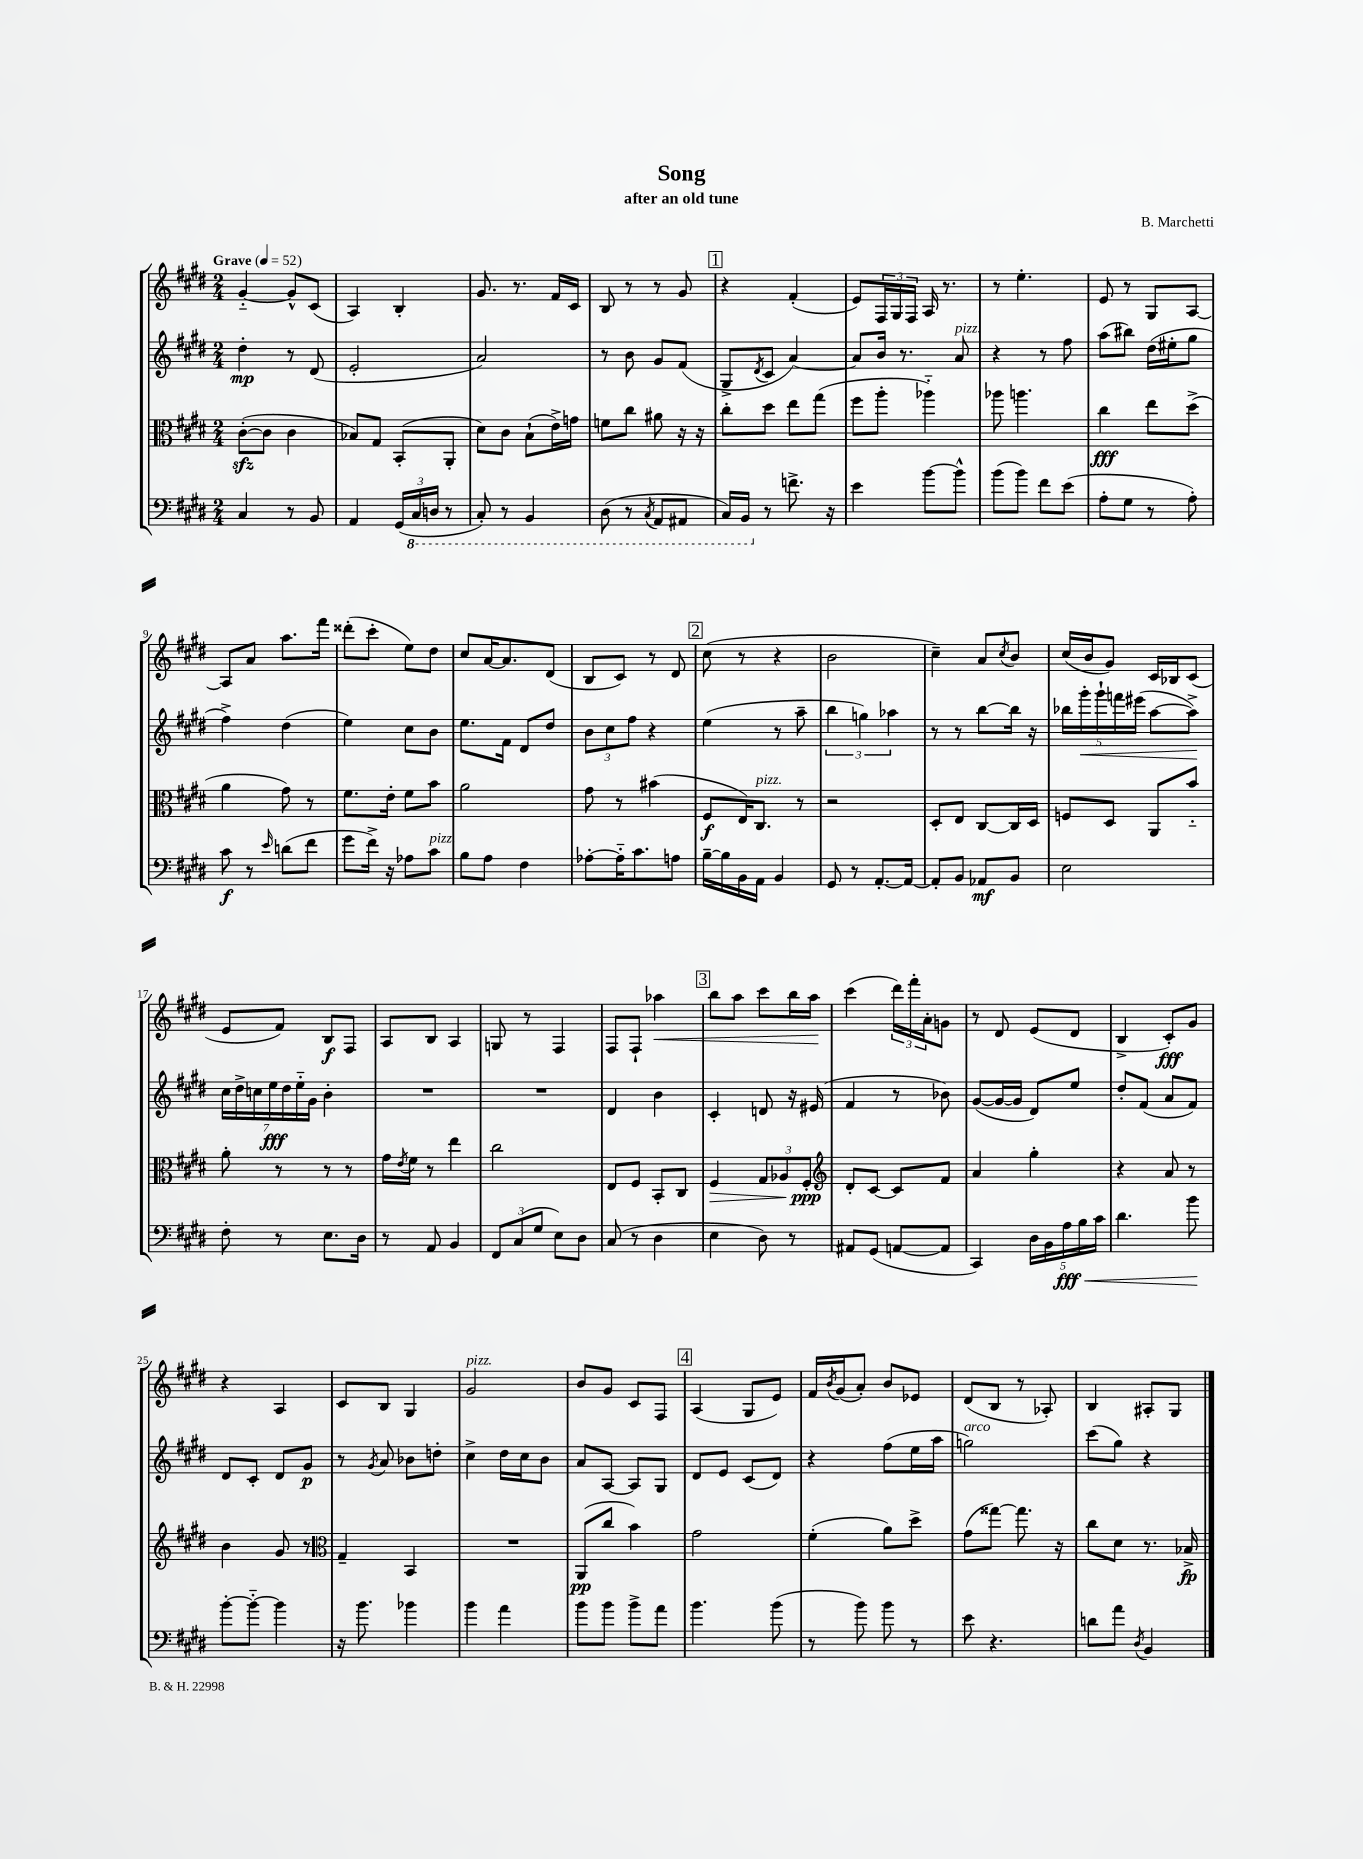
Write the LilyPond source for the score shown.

\header { title = "Song" composer = "B. Marchetti" subtitle = "after an old tune" }
<<
\new StaffGroup <<
\new Staff = "s0" {
    \clef treble \key e \major \numericTimeSignature \time 2/4 \tempo "Grave" 4 = 52
    gis'4~-_ gis'8-^ cis'8( |
    a4) b4-. |
    gis'8. r8. fis'16 cis'16 |
    b8 r8 r8 gis'8 |
    \mark \markup { \box "1" } r4 fis'4-.( |
    e'8) \tuplet 3/2 { fis16 gis16 fis16 } a16 r8. |
    r8 e''4.-. |
    e'8 r8 gis8 a8~ |
    a8 a'8 a''8. fis'''16 |
    disis'''8-.( cis'''8-. e''8) dis''8 |
    cis''8 a'16~ a'8. dis'8( |
    b8 cis'8) r8 dis'8 |
    \mark \markup { \box "2" } cis''8( r8 r4 |
    b'2 |
    cis''4--) a'8 \acciaccatura { cis''8 } b'8 |
    cis''16( b'16 gis'8) cis'16 bes16 cis'8( |
    e'8 fis'8) b8\f fis8 |
    a8 b8 a4 |
    g8 r8 fis4 |
    fis8 fis8-! aes''4\< |
    \mark \markup { \box "3" } b''8 a''8 cis'''8 b''16 a''16\! |
    cis'''4( \tuplet 3/2 { dis'''16) fis'''16-. a'16-. } g'8 |
    r8 dis'8 e'8( dis'8 |
    b4-> cis'8-.\fff) gis'8 |
    r4 a4 |
    cis'8 b8 gis4 |
    gis'2^\markup { \italic "pizz." } |
    b'8 gis'8 cis'8 fis8 |
    \mark \markup { \box "4" } a4( gis8 e'8) |
    fis'16 \acciaccatura { b'8 } gis'16( a'8-.) b'8 ees'8 |
    dis'8( b8 r8 aes8-.) |
    b4 ais8-. gis8 \bar "|." |
}
\new Staff = "s1" {
    \clef treble \key e \major \numericTimeSignature \time 2/4
    dis''4-.\mp r8 dis'8( |
    e'2-. |
    a'2) |
    r8 b'8 gis'8 fis'8( |
    \mark \markup { \box "1" } gis8-> \acciaccatura { dis'8 } cis'8 a'4~) |
    a'8 b'16 r8. a'8^\markup { \italic "pizz." } |
    r4 r8 fis''8 |
    a''8( bis''8) dis''16( eis''16-. gis''8 |
    fis''4->) dis''4( |
    e''4) cis''8 b'8 |
    e''8. fis'16 dis'8 dis''8 |
    \tuplet 3/2 { b'8 cis''8 fis''8 } r4 |
    \mark \markup { \box "2" } e''4( r8 a''8-- |
    \tuplet 3/2 { b''4 g''4) aes''4 } |
    r8 r8 b''8~ b''16 r16 |
    \tuplet 5/4 { bes''16 gis'''16-.\< gis'''16-! f'''16 eis'''16( } a''8~ a''8->\!) |
    \tuplet 7/4 { cis''16 dis''16-> c''16 e''16\fff dis''16 e''16-_ gis'16 } b'4-. |
    R2 |
    R2 |
    dis'4 b'4 |
    \mark \markup { \box "3" } cis'4-. d'8 r16 eis'16( |
    fis'4 r8 bes'8) |
    gis'8~( gis'16~ gis'16 dis'8) e''8 |
    dis''8-. fis'8( a'8 fis'8) |
    dis'8 cis'8-. dis'8 gis'8\p |
    r8 \acciaccatura { gis'8 } a'8 bes'8 d''8-. |
    cis''4-> dis''16 cis''16 b'8 |
    a'8 a8~ a8 gis8 |
    \mark \markup { \box "4" } dis'8 e'8 cis'8( dis'8) |
    r4 fis''8( e''16 a''16 |
    g''2^\markup { \italic "arco" }) |
    cis'''8( gis''8) r4 \bar "|." |
}
\new Staff = "s2" {
    \clef alto \key e \major \numericTimeSignature \time 2/4
    cis'8~-.\sfz( cis'8 cis'4 |
    bes8) gis8 b,8-.( a,8-. |
    dis'8) cis'8 b8-!( e'16->) g'16 |
    f'8 cis''8 ais'8 r16 r16 |
    \mark \markup { \box "1" } cis''8-. dis''8 e''8 gis''8( |
    fis''8 a''8-. aes''4-_) |
    aes''8 a''4. |
    cis''4\fff e''8 dis''8->( |
    a'4 gis'8) r8 |
    fis'8. e'16-. fis'8 b'8 |
    a'2 |
    gis'8 r8 bis'4( |
    \mark \markup { \box "2" } fis8\f e16) cis8.^\markup { \italic "pizz." } r8 |
    r2 |
    dis8-. e8 cis8~ cis16 dis16 |
    f8 dis8 a,8 b'8-_ |
    a'8-. r8 r8 r8 |
    gis'16 \acciaccatura { e'8 } fis'16 r8 e''4 |
    cis''2 |
    e8 fis8 b,8-. cis8 |
    \mark \markup { \box "3" } fis4\> \tuplet 3/2 { gis8 aes8 fis8-.\ppp\! } |
    \clef treble dis'8-. cis'8~ cis'8 fis'8 |
    a'4 gis''4-. |
    r4 a'8 r8 |
    b'4 gis'8 r8 |
    \clef alto gis4-- b,4 |
    R2 |
    a,8\pp( cis''8 b'4) |
    \mark \markup { \box "4" } gis'2 |
    fis'4-.( a'8) dis''8-> |
    gis'8( gisis''8~) gisis''8. r16 |
    cis''8 dis'8 r8. bes16->\fp \bar "|." |
}
\new Staff = "s3" {
    \clef bass \key e \major \numericTimeSignature \time 2/4
    cis4 r8 b,8 |
    a,4 \tuplet 3/2 { gis,16( \ottava #-1 cis,16 d,16 } r8 |
    cis,8-.) r8 b,,4 |
    dis,8( r8 \acciaccatura { cis,8 } a,,8 ais,,8 |
    \mark \markup { \box "1" } cis,16) b,,16 \ottava #0 r8 f'8.-> r16 |
    e'4 b'8~ b'8-^ |
    b'8( b'8) fis'8 e'8( |
    a8-. gis8 r8 a8-.) |
    cis'8\f r8 \grace { e'16 } d'8( fis'8 |
    gis'8 fis'16->) r16 aes8 cis'8^\markup { \italic "pizz." } |
    b8 a8 fis4 |
    aes8~-. aes16-_ cis'8. a8 |
    \mark \markup { \box "2" } b16~-- b16 b,16 a,16 b,4 |
    gis,8 r8 a,8.~-. a,16~ |
    a,8-. b,8 aes,8\mf b,8 |
    e2 |
    fis8-. r8 e8. dis16 |
    r8 a,8 b,4 |
    \tuplet 3/2 { fis,8 cis8( gis8 } e8) dis8 |
    cis8( r8 dis4 |
    \mark \markup { \box "3" } e4 dis8) r8 |
    ais,8 gis,8( a,8~ a,8 |
    cis,4) \tuplet 5/4 { dis16 b,16 a16\fff\< b16 cis'16 } |
    dis'4. b'8\! |
    b'8~-. b'8~-_ b'4 |
    r16 b'8. bes'4 |
    b'4 a'4 |
    b'8 b'8 b'8-> a'8 |
    \mark \markup { \box "4" } b'4. b'8( |
    r8 b'8) b'8 r8 |
    e'8 r4. |
    d'8 a'8 \acciaccatura { dis8 } b,4 \bar "|." |
}
>>
>>
